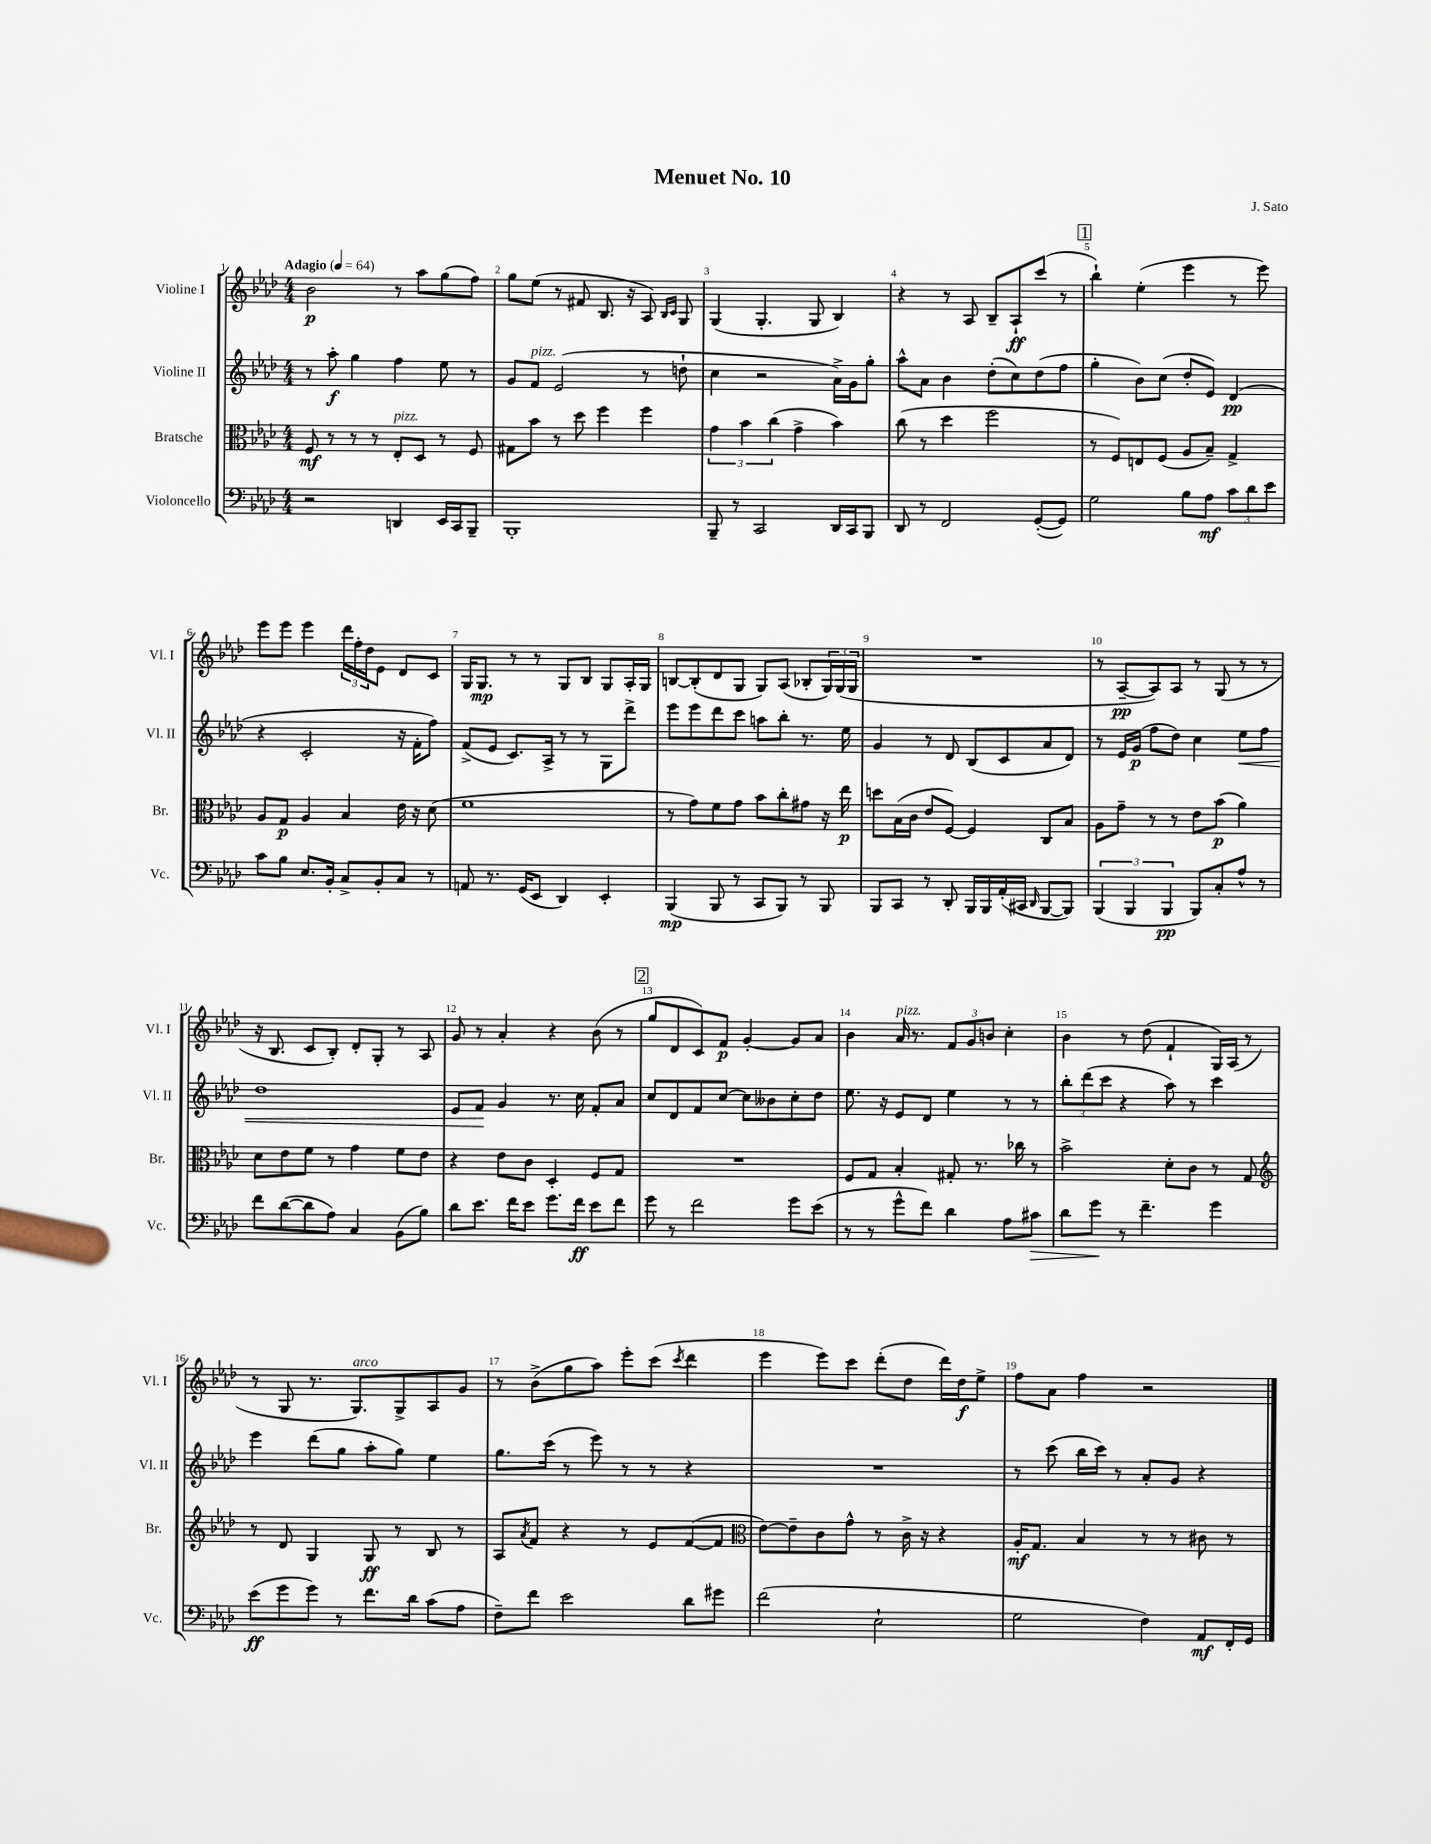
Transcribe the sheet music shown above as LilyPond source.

\header { title = "Menuet No. 10" composer = "J. Sato" }
<<
\new StaffGroup <<
\new Staff = "s0" \with { instrumentName = "Violine I" shortInstrumentName = "Vl. I" } {
    \clef treble \key aes \major \numericTimeSignature \time 4/4 \tempo "Adagio" 4 = 64
    bes'2\p r8 aes''8 g''8( f''8) |
    g''8 ees''8( r8 fis'8 bes8. r16 aes8) \grace { bes16 c'16 } g8 |
    g4( g4.-. g8 bes4) |
    r4 r8 aes8 bes8-- aes8-!\ff c'''8( r8 |
    \mark \markup { \box "1" } bes''4-!) ees''4-.( ees'''4 r8 ees'''8) |
    ees'''8 ees'''8 ees'''4 \tuplet 3/2 { des'''16 f''16-. des''16 } ees'8 des'8 c'8 |
    g16 g8.\mp r8 r8 g8 bes8 g8 aes16-. g16 |
    b8~ b8-.( des'8 g8 g8) aes8( bes8-. \tuplet 3/2 { g16) g16( g16 } |
    R1 |
    r8 aes8~--\pp aes8) aes8 r8 g8( r8 r8 |
    r16 bes8. c'8 bes8-.) des'8-. g8-. r8 aes8 |
    g'8 r8 aes'4-. r4 bes'8( r8 |
    \mark \markup { \box "2" } g''8 des'8 c'8) f'8\p g'4~-. g'8 aes'8 |
    bes'4 aes'16^\markup { \italic "pizz." } r8. \tuplet 3/2 { f'8 g'8 b'8 } c''4-. |
    bes'4 r8 des''8( f'4-! g16) aes16( r8 |
    r8 g8 r8. g8.^\markup { \italic "arco" }) g8-> aes8 g'8 |
    r8 bes'8->( g''8 aes''8) ees'''8-. c'''8( \acciaccatura { c'''8 } des'''4 |
    ees'''4 ees'''8) c'''8 des'''8-.( des''8 des'''16) des''16\f ees''8-> |
    f''8 aes'8 f''4 r2 \bar "|." |
}
\new Staff = "s1" \with { instrumentName = "Violine II" shortInstrumentName = "Vl. II" } {
    \clef treble \key aes \major \numericTimeSignature \time 4/4
    r8 aes''8-.\f g''4 f''4 ees''8 r8 |
    g'8 f'8^\markup { \italic "pizz." } ees'2( r8 d''8-! |
    c''4 r2 aes'16->) g'16 g''8-. |
    aes''8-^ aes'8 bes'4 des''8-.( c''8) des''8( f''8 |
    \mark \markup { \box "1" } g''4-. bes'8) c''8( des''8-. ees'8) des'4\pp( |
    r4 c'2-. r16 f'16-. f''8) |
    f'8->( ees'8 c'8.) aes16-> r8 r8 g8 des'''8-> |
    ees'''8 ees'''8 des'''8 c'''8 a''8 bes''8-. r8. ees''16 |
    g'4 r8 des'8 bes8( c'8 aes'8 des'8) |
    r8 ees'16 g'16\p( f''8 des''8) c''4 ees''8\< f''8 |
    des''1 |
    ees'8 f'8\! g'4 r8. c''16 f'8-. aes'8 |
    \mark \markup { \box "2" } c''8 des'8 f'8 c''8~ c''8 beses'8 c''8-. des''8 |
    ees''8. r16 ees'8 des'8 ees''4 r8 r8 |
    \tuplet 3/2 { bes''8-. des'''8( c'''8 } r4 aes''8) r8 c'''4 |
    ees'''4 des'''8( g''8 aes''8-. g''8) ees''4 |
    g''8. c'''16( r8 ees'''8) r8 r8 r4 |
    R1 |
    r8 c'''8( bes''16 c'''16) r8 aes'8-. g'8 r4 \bar "|." |
}
\new Staff = "s2" \with { instrumentName = "Bratsche" shortInstrumentName = "Br." } {
    \clef alto \key aes \major \numericTimeSignature \time 4/4
    f8\mf r8 r8 r8 ees8-.^\markup { \italic "pizz." } des8 r8 f8 |
    gis8 bes'8 r8 des''8 f''4 f''4 |
    \tuplet 3/2 { g'4 bes'4 c''4( } g'4-> bes'4) |
    c''8( r8 des''4 f''2 |
    \mark \markup { \box "1" } r8 f8) e8 f8( aes8 bes8--) g4-> |
    aes8 g8\p aes4 bes4 ees'16 r16 des'8( |
    f'1 |
    r8 g'8) f'8 g'8 bes'8 c''8-. gis'8 r16 ees''16\p |
    d''8 bes16( c'16 ees'8 f8~) f4 c8 bes8 |
    aes8 g'8-- r8 r8 ees'8 bes'8\p( aes'4) |
    des'8 ees'8 f'8 r8 g'4 f'8 ees'8 |
    r4 ees'8 c'8 des4-. f8 g8 |
    \mark \markup { \box "2" } R1 |
    f8 g8 bes4-. gis8-. r8. ces''16 r8 |
    bes'2-> des'8-. c'8 r8 g8 |
    \clef treble r8 des'8 g4 g8\ff r8 bes8 r8 |
    aes8 \acciaccatura { aes'8 } f'8 r4 r8 ees'8 f'8~( f'8 |
    \clef alto ees'8~) ees'8-- c'8 g'8-^ r8 c'16-> r16 r4 |
    aes16-.\mf g8. bes4 r8 r8 cis'8 r8 \bar "|." |
}
\new Staff = "s3" \with { instrumentName = "Violoncello" shortInstrumentName = "Vc." } {
    \clef bass \key aes \major \numericTimeSignature \time 4/4
    r2 d,4 ees,16 c,16 bes,,8-- |
    bes,,1-. |
    bes,,8-- r8 c,2 des,16 c,16 bes,,8 |
    des,8 r8 f,2 g,8~-.( g,8) |
    \mark \markup { \box "1" } g2 bes8 aes8\mf \tuplet 3/2 { c'8 des'8 ees'8 } |
    c'8 bes8 ees8. bes,16-. c8-> bes,8-. c8 r8 |
    a,8 r8. g,16( ees,8 des,4) ees,4-. |
    bes,,4\mp( bes,,8 r8 c,8 bes,,8) r8 bes,,8 |
    bes,,8 c,8 r8 des,8-. bes,,16 bes,,16 aes,16-.( cis,16 \grace { des,16 } bes,,8~ bes,,8) |
    \tuplet 3/2 { bes,,4( bes,,4 bes,,4\pp } bes,,8) c8-. aes8-^ r8 |
    f'8 des'8~( des'8 aes8) c4 bes,8( bes8) |
    des'8 ees'8. f'16 ees'8 g'8. f'16\ff ees'8 f'8 |
    \mark \markup { \box "2" } g'8 r8 f'2 g'8 ees'8( |
    r8 r8 g'8-^ f'8) des'4 aes8 cis'8\> |
    des'8 g'8\! r8 f'4.-- g'4 |
    ees'8\ff( g'8 g'8) r8 f'8. des'16 c'8( aes8 |
    f8--) f'8 ees'2 des'8 gis'8 |
    f'2( ees2-! |
    g2 f4) aes,8\mf f,16-. g,16 \bar "|." |
}
>>
>>
\layout { \context { \Score \override BarNumber.break-visibility = ##(#f #t #t) barNumberVisibility = #all-bar-numbers-visible } }
